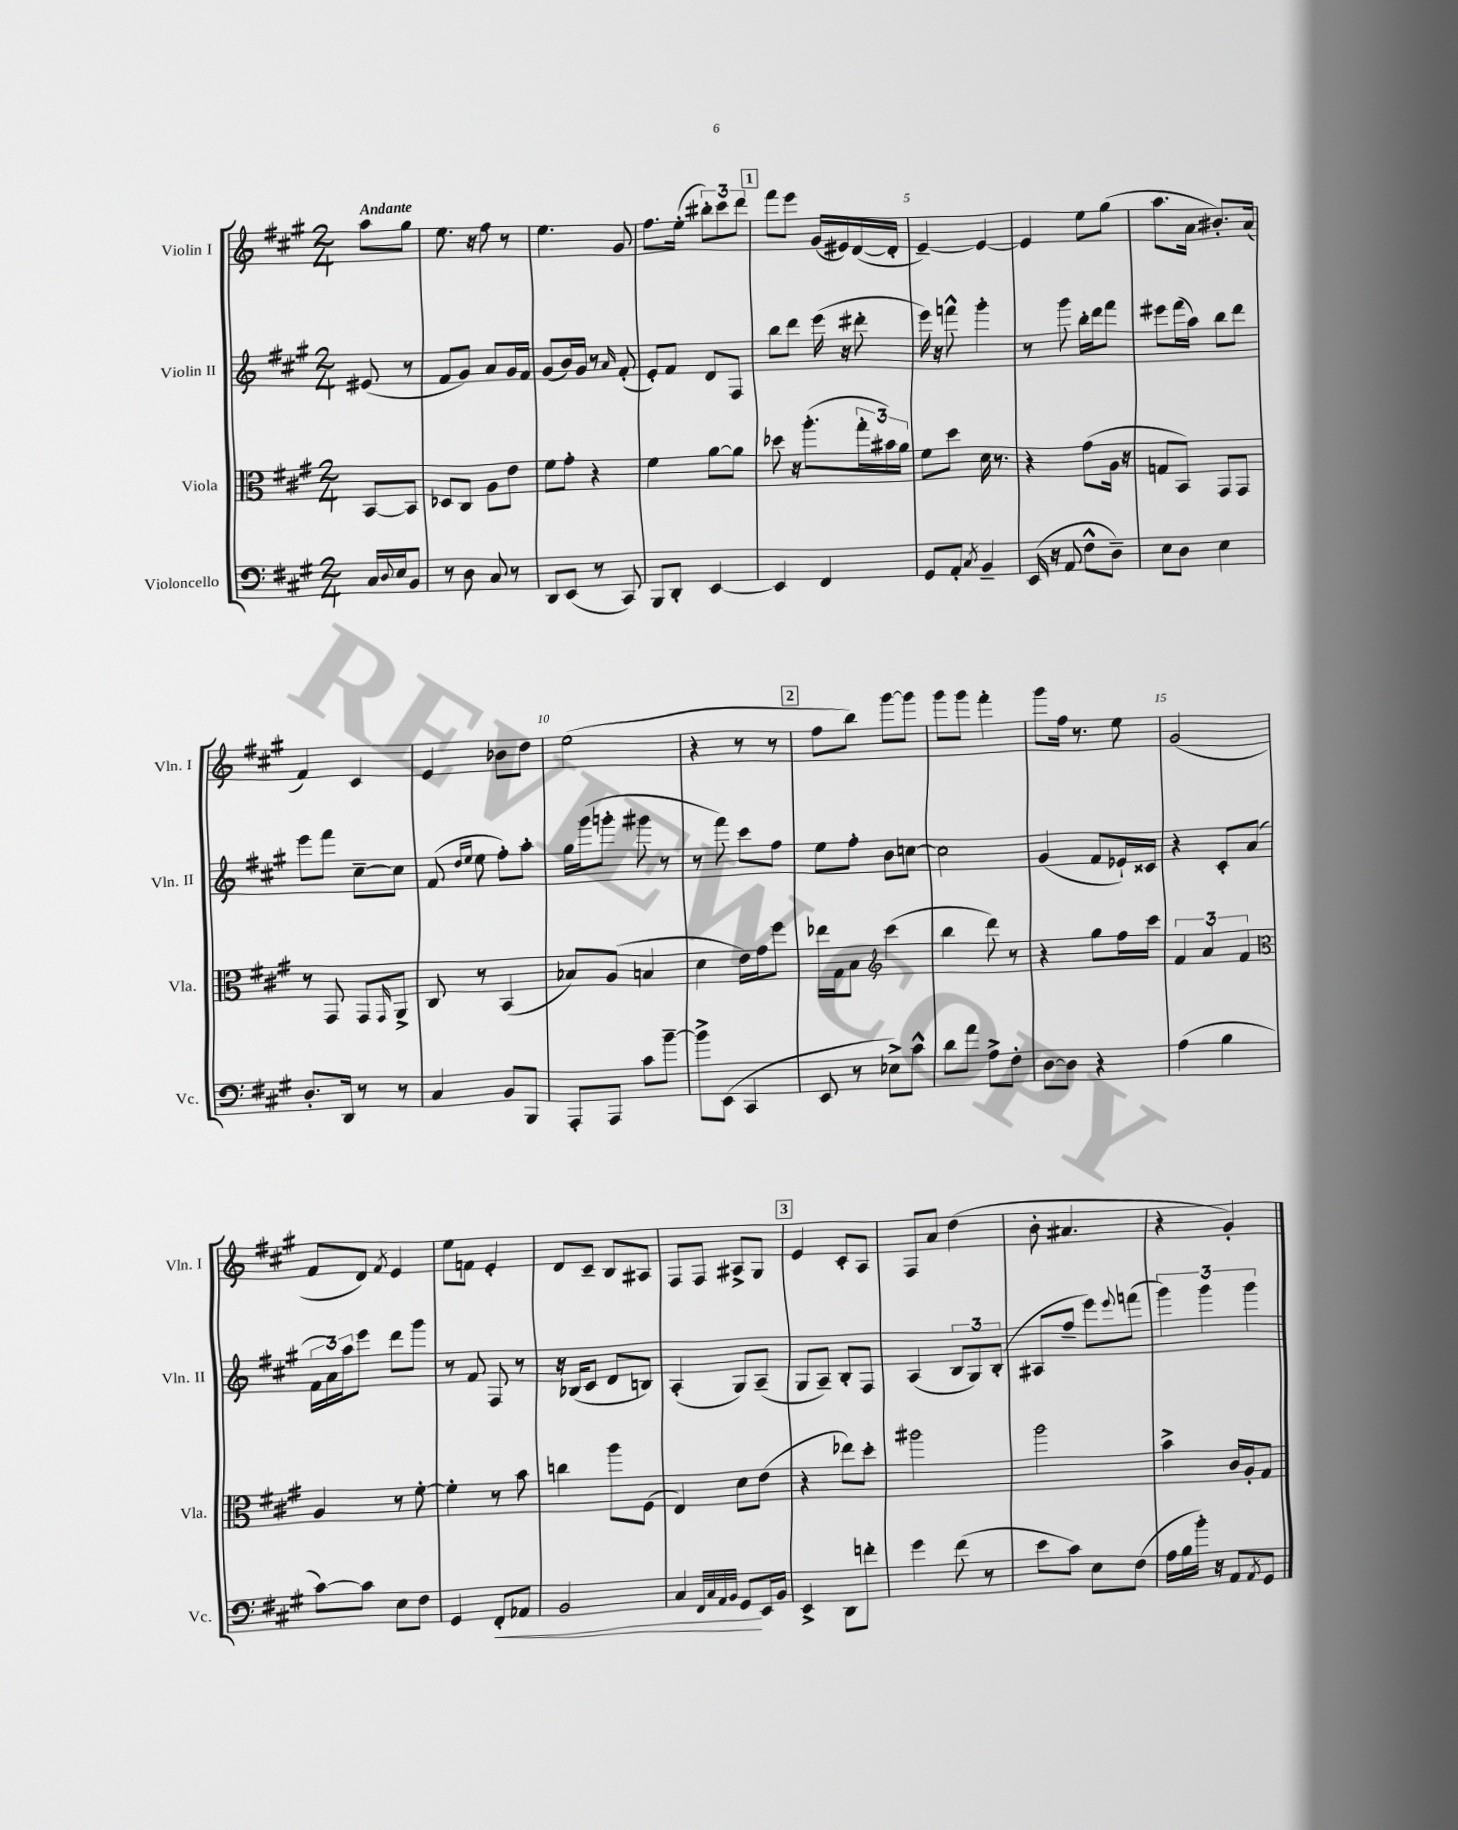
<<
\new StaffGroup <<
\new Staff = "s0" \with { instrumentName = "Violin I" shortInstrumentName = "Vln. I" } {
    \clef treble \key a \major \numericTimeSignature \time 2/4 \partial 4 \tempo "Andante"
    a''8 gis''8 |
    e''8. r16 fis''8 r8 |
    e''4. gis'8 |
    fis''8. e''16-.( \tuplet 3/2 { bis''8-.) cis'''8 d'''8 } |
    \mark \markup { \box "1" } fis'''8 e'''8 gis'16( eis'16) d'16~( d'16-. |
    e'4~--) e'4~ |
    e'4 e''8 gis''8( |
    a''8. a'16 bis'8.-.) a'16( |
    fis'4) cis'4 |
    e'4 bes'8 d''8 |
    e''2( |
    r4 r8 r8 |
    \mark \markup { \box "2" } fis''8 b''8) gis'''8~ gis'''8 |
    gis'''8 gis'''8 fis'''4-. |
    gis'''8 fis''16 r8. e''8 |
    gis'2( |
    fis'8 d'8) \acciaccatura { fis'8 } e'4 |
    e''8 f'8 e'4-. |
    d'8 cis'8-- b8 ais8 |
    fis8 fis8 ais8-> gis8 |
    \mark \markup { \box "3" } e'4 cis'8-. a8 |
    fis8 a'8 d''4( |
    b'8-. ais'4. |
    r4 gis'4-.) \bar "|." |
}
\new Staff = "s1" \with { instrumentName = "Violin II" shortInstrumentName = "Vln. II" } {
    \clef treble \key a \major \numericTimeSignature \time 2/4 \partial 4
    eis'8( r8 |
    fis'8 gis'8) a'8 gis'16 fis'16 |
    gis'8( b'16) gis'16 r8 \grace { a'16 } fis'8-.( |
    e'8-.) fis'8 d'8 fis8 |
    \mark \markup { \box "1" } b''8 d'''8 e'''16( r16 dis'''8-. |
    e'''16) r16 f'''8-^ gis'''4-. |
    r8 gis'''8 b''16-. d'''16 fis'''8 |
    eis'''8 fis'''16( a''16) b''8 d'''8 |
    e'''8 fis'''8 cis''8~-- cis''8 |
    fis'8( \grace { d''16 e''16 } e''8 fis''8-.) a''8-. |
    gis''16 gis'''16( g'''8-. gis'''8 r8 |
    r8 fis'''8) cis'''8 fis''8 |
    \mark \markup { \box "2" } e''8 fis''8-. b'8 c''8~ |
    c''2 |
    gis'4( fis'8 ees'16-!) cisis'16 |
    r4 cis'8-. a'8( |
    \tuplet 3/2 { fis'16 a'16) a''16 } e'''8 d'''8 gis'''8 |
    r8 fis'8 fis8 r8 |
    r16 bes16( cis'8 d'8 b8) |
    a4-.( gis8) a8--( |
    \mark \markup { \box "3" } gis8 a8--) b8-. fis8 |
    a4( \tuplet 3/2 { b8 gis8) b8-.( } |
    ais8 fis''8-- e'''8) \appoggiatura { e'''8 } f'''8( |
    \tuplet 3/2 { gis'''4) gis'''4 gis'''4 } \bar "|." |
}
\new Staff = "s2" \with { instrumentName = "Viola" shortInstrumentName = "Vla." } {
    \clef alto \key a \major \numericTimeSignature \time 2/4 \partial 4
    b,8~ b,8 |
    des8 cis8 a8 e'8 |
    fis'8 gis'8-. r4 |
    fis'4 a'8~ a'8 |
    \mark \markup { \box "1" } des''8 r16 a''8.-.( \tuplet 3/2 { gis''16-. bis'16) a'16 } |
    fis'8 d''8 d'16 r8. |
    r4 gis'8( a16 r16 |
    g8 b,8) gis,8 gis,8 |
    r8 gis,8 gis,8 \grace { gis,16 } a,8-> |
    cis8 r8 b,4( |
    bes8) a8( b4 |
    d'4 e'16) gis'16 fis''8 |
    \mark \markup { \box "2" } ees''16 gis16 b8 \clef treble cis'''4( |
    b''4 d'''8) r8 |
    r4 gis''8 fis''16 cis'''16 |
    \tuplet 3/2 { fis'4 a'4 fis'4 } |
    \clef alto a4 r8 fis'8~-. |
    fis'4-. r8 b'8 |
    c''4 a''8 fis8( |
    e4) d'8 e'8( |
    \mark \markup { \box "3" } r4 ees''8) d''8-. |
    ais''2 |
    a''2 |
    b'4-> cis'16 a16-. gis8 \bar "|." |
}
\new Staff = "s3" \with { instrumentName = "Violoncello" shortInstrumentName = "Vc." } {
    \clef bass \key a \major \numericTimeSignature \time 2/4 \partial 4
    cis16 \appoggiatura { d8 } e16 b,8 |
    r8 d8 cis8 r8 |
    d,8 e,8( r8 cis,8) |
    b,,8 d,8-. e,4~ |
    \mark \markup { \box "1" } e,4 fis,4 |
    gis,8 a,8-. \acciaccatura { cis8 } b,4-- |
    e,16( r16 a,8 fis8-^ d8--) |
    e8 d8 e4 |
    d8.-. d,16 r8 r8 |
    cis4 b,8 b,,8 |
    a,,8-. a,,8 cis'8 b'8~-- |
    b'8-> e,8( cis,4 |
    \mark \markup { \box "2" } e,8 r8 ees8->) cis'8-^ |
    d'8 a'8 a8-> fis8-. |
    d8~ d8 r4 |
    a4( b4 |
    cis'8~) cis'8 e8 fis8 |
    gis,4 fis,8-.\< aes,8 |
    b,2 |
    cis4 \grace { fis,32 cis32 a,32 b,32 } gis,8\! e,16 b,16 |
    \mark \markup { \box "3" } e,4-> d,8 f'8-. |
    gis'4 fis'8( r8 |
    e'8 cis'8) e8 fis8( |
    a16 b16 b'16-.) r16 a,8 \acciaccatura { a,8 } gis,8 \bar "|." |
}
>>
>>
\layout { \context { \Score \override BarNumber.break-visibility = ##(#f #t #t) barNumberVisibility = #(every-nth-bar-number-visible 5) } }
